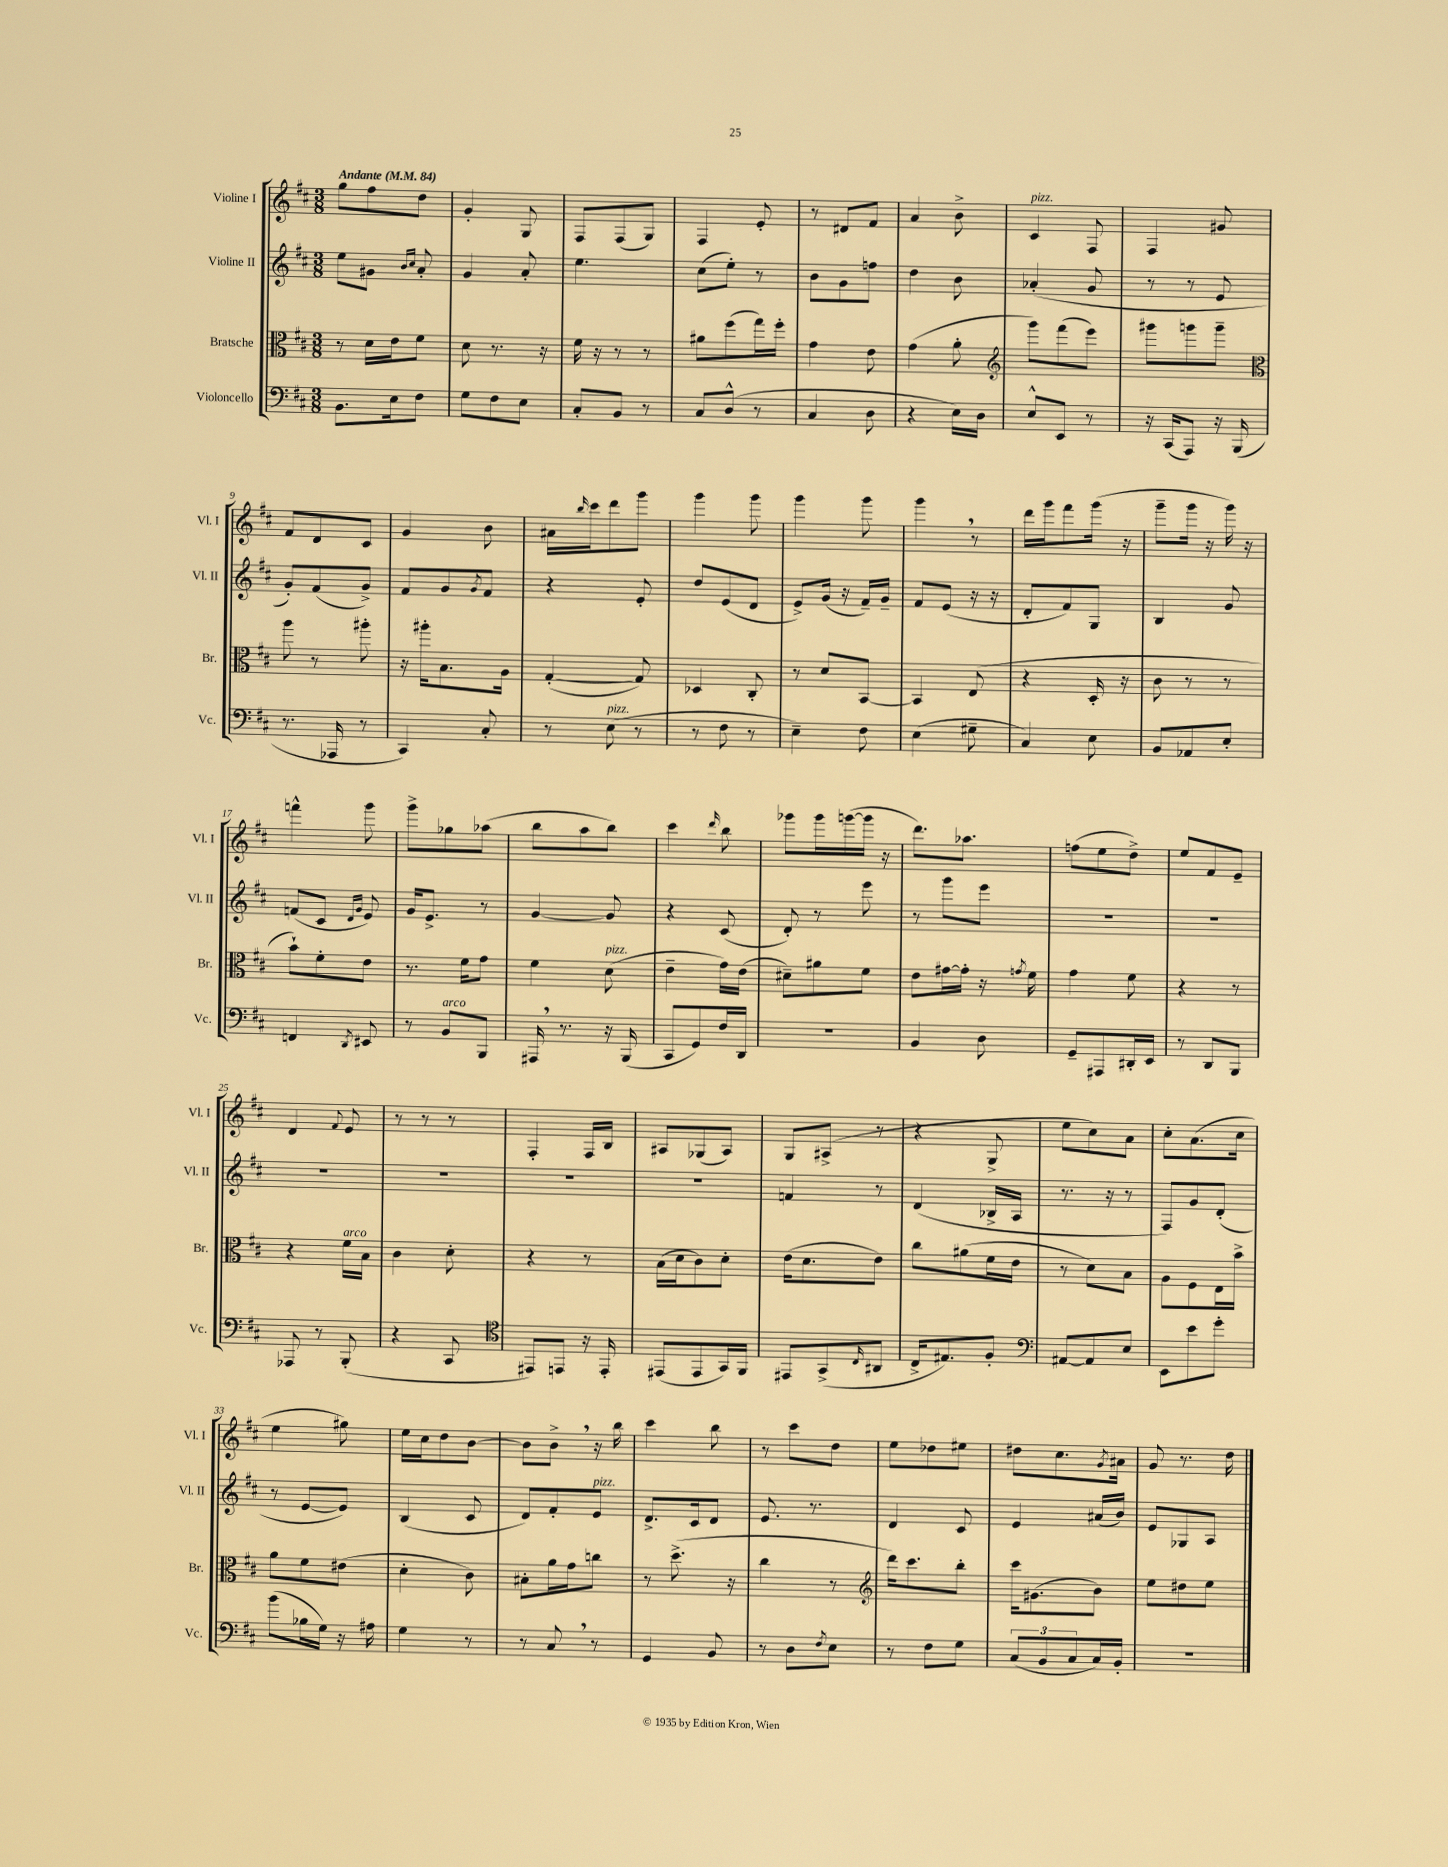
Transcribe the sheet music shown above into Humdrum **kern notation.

**kern	**kern	**kern	**kern
*staff4	*staff3	*staff2	*staff1
*clefF4	*clefC3	*clefG2	*clefG2
*k[f#c#]	*k[f#c#]	*k[f#c#]	*k[f#c#]
*M3/8	*M3/8	*M3/8	*M3/8
*MM84	*MM84	*MM84	*MM84
8.BB\L	8r	8ee\L	8gg\L
.	16d\LL	8g#\J	8ff#\
16E\k	16e\J	.	.
.	.	16qqb/LL	.
.	.	16qqcc#/JJ	.
8F#\J	8f#\J	8a'/	8dd\J
=	=	=	=
8G\L	8d\	4g/	4g'/
8F#\	8.r	.	.
8E\J	.	8a'/	8G/
.	16r	.	.
=	=	=	=
8C#'/L	16f#\	4.ee\	8F#/L
.	16r	.	.
8BB/J	8r	.	(8F#/
8r	8r	.	8G/J)
=	=	=	=
8C#/L	8a#\L	(8cc#\L	4F#/
(8D^^/J	(8ff#\	8ee'\J)	.
8r	16gg\L)	8r	8e'/
.	16ff#'\JJ	.	.
=	=	=	=
4C#/	4g\	8b\L	8r
.	.	8g\	8d#/L
8D\	8e\	8ff\J	8f#/J
=	=	=	=
4r	(4g\	4dd\	4a/
16E\LL)	8a'\	8b\	8b^\
16D\JJ	.	.	.
=	=	=	=
*	*clefG2	*	*
8E^^/L	8ggg\L)	(4a-'/	4c#/
8EE/J	(8fff#\	.	.
8r	8eee\J)	8g/	8F#/
=	=	=	=
16r	8ggg#\L	8r	4F#/
(16CC#/LK	.	.	.
8AAA/J)	8ggg\	8r	.
16r	8ggg~\J	8e/	8g#/
(16BBB/	.	.	.
=	=	=	=
*	*clefC3	*	*
8.r	8aa\	8g'/L)	8f#/L
.	8r	(8f#/	8d/
16AAA-/	.	.	.
8r	8aa#'\	8g^/J)	8c#/J
=	=	=	=
4CC#/)	16r	8f#/L	4g/
.	16aa#'\LK	.	.
.	8.B\	8g/	.
.	.	8qg/	.
8C#'/	.	8f#/J	8b\
.	16A\Jk	.	.
=	=	=	=
8r	([4G'/	4r	16a#\LL
.	.	.	16qqbb/
.	.	.	16ccc#\J
(8E\	.	.	8ddd\
8r	8G/])	8e'/	8ggg\J
=	=	=	=
8r	4D-/	8dd/L	4ggg\
8F#\	.	(8e/	.
8r	8C#'/	8d/J	8ggg\
=	=	=	=
4E~\)	8r	8e^/L)	4ggg\
.	8d/L	(16g/Jk	.
.	.	16r	.
8F#\	[8BB/J	16f#~/LL)	8ggg\
.	.	16g~/JJ	.
=	=	=	=
(4E\	4BB/]	8f#/L	4ggg\
.	.	(8e/J	.
8G#~\	(8E/	16r	8r
.	.	16r	.
=	=	=	=
4C#/)	4r	8d'/L	16ddd\LL
.	.	.	16ggg\J
.	.	8f#/)	8fff#\
8E\	16D'/	8G/J	(16ggg\Jk
.	16r	.	16r
=	=	=	=
8BB/L	8c#\	4B/	8ggg~\L
8AA-/	8r	.	16ggg\Jk
.	.	.	16r
8E'/J	8r	8g/	16ggg\)
.	.	.	16r
=	=	=	=
4FF/	8b`\L)	(8f/L	4fff^^\
.	8f#'\	8c#/J	.
.	.	16qqd/LL	.
8qDD/	.	16qqg/JJ	.
8EE#/	8e\J	8e/)	8ggg\
=	=	=	=
8r	8.r	16g/LK	8ggg^\L
.	.	8.e^/J	.
8BB/L	.	.	8gg-\
.	16f#\LK	.	.
8BBB/J	8g\J	8r	(8aa-\J
=	=	=	=
16AAA#/	4f#\	[4g/	8bb\L
8.r	.	.	.
.	.	.	8aa\
16r	(8d\	8g/]	8bb\J)
(16BBB/	.	.	.
=	=	=	=
8CC#/L	4e~\	4r	4ccc#\
8GG/)	.	.	.
.	.	.	16qqddd/
16F#/L	16g\LL)	(8c#/	8bb\
16DD/JJ	(16e\JJ	.	.
=	=	=	=
4.r	8d#~\L)	8d'/)	8ggg-\L
.	8a#\	8r	16ggg-\L
.	.	.	([16ggg\
.	8f#\J	8eee\	16ggg\]JJ
.	.	.	16r
=	=	=	=
4BB/	8e\L	8r	8.ddd\L)
.	[16g#\L	8ggg\L	.
.	16g#'\]JJ	.	8.aa-\J
8D\	16r	8eee\J	.
.	8qg/	.	.
.	16f#\	.	.
=	=	=	=
8GG~/L	4g\	4.r	(8ff\L
8AAA#/	.	.	8ee\
16DD#'/L	8f#\	.	8dd^\J)
16EE/JJ	.	.	.
=	=	=	=
8r	4r	4.r	8ee/L
8DD/L	.	.	8f#/
8BBB/J	8r	.	8e~/J
=	=	=	=
8AAA-/	4r	4.r	4d/
8r	.	.	.
.	.	.	8qqf#/
(8BBB'/	16f#\LL	.	8e/
.	16B\JJ	.	.
=	=	=	=
4r	4c#\	4.r	8r
.	.	.	8r
8CC#/	8d'\	.	8r
=	=	=	=
*clefC4	*	*	*
8EE#/L)	4r	4.r	4F#'/
8EE/J	.	.	.
16r	8r	.	16F#/LL
16EE'/	.	.	16B/JJ
=	=	=	=
(8EE#/L	(16B\LL	4.r	8A#/L
.	16d\J	.	.
8EE#/	8c#\)	.	(8G-/
16GG/L)	8d'\J	.	8A#/J)
16FF#/JJ	.	.	.
=	=	=	=
8EE#/L	(16e\LK	4f/	8G/L
.	8.d\	.	.
(8GG^/	.	.	(8A#^/J
16qqC#/	.	.	.
8AA#/J	8e\J)	8r	8r
=	=	=	=
16C#^/LK	8cc#\L	(4d/	4r
8.E#/)	.	.	.
.	(8a#\	.	.
8F#'/J	16f#\L	16B-^/LL	8G^/
.	16e\JJ	16A/JJ	.
=	=	=	=
*clefF4	*	*	*
[8AA#/L	8r	8.r	8ee\L
8AA#/]	8d\L)	.	8cc#\)
.	.	16r	.
8E/J	8B\J	8r	8a\J
=	=	=	=
8EE\L	8A\L	8F#/L)	8cc#'\L
8e\	8F#\	8g/	(8.a\
8g'\J	16E\L	(8d'/J	.
.	16b^\JJ	.	16cc#\Jk
=	=	=	=
(8b\L	8a\L	8r	4ee\
16B-\L	8f#\	[8e/L	.
16G\JJ)	.	.	.
16r	(8e#\J	8e/]J)	8gg#\)
16A#\	.	.	.
=	=	=	=
4G\	4d'\	(4B/	16ee\LL
.	.	.	16cc#\J
.	.	.	8dd\
8r	8c#\)	8c#/	[8b\J
=	=	=	=
8r	8B#'\L	8d/L)	8b\]L
8C#/	16a\L	8f#'/	8b^\J
.	16g\J	.	.
8r	8cc\J	8e/J	16r
.	.	.	16bb\
=	=	=	=
4GG/	8r	8.d^/L	4ccc#\
.	(8.dd^\	.	.
.	.	16c#/k	.
8BB/	.	8d/J	8bb\
.	16r	.	.
=	=	=	=
8r	4cc#\	8.e/	8r
8D\L	.	.	8ccc#\L
.	.	8.r	.
8qF#/	.	.	.
8E\J	8r	.	8dd\J
=	=	=	=
*	*clefG2	*	*
8r	16ddd\LK)	4d/	8ee\L
.	8.ccc#\	.	.
8F#\L	.	.	8dd-\
8G\J	8bb'\J	8c#/	8ee#\J
=	=	=	=
(12C#/L	16ccc#\LK	4e/	8dd#\L
.	(8.g#\	.	.
12BB/	.	.	.
.	.	.	8.cc#\
12C#/	.	.	.
16C#/L)	8b\J)	(16a#/LL	.
.	.	.	8qg/
16BB'/JJ	.	16b/JJ)	16a#\Jk
=	=	=	=
4.r	8ee\L	8e/L	8g/
.	8dd#\	8G-/	8.r
.	8ee\J	8A/J	.
.	.	.	16dd\
==	==	==	==
*-	*-	*-	*-
